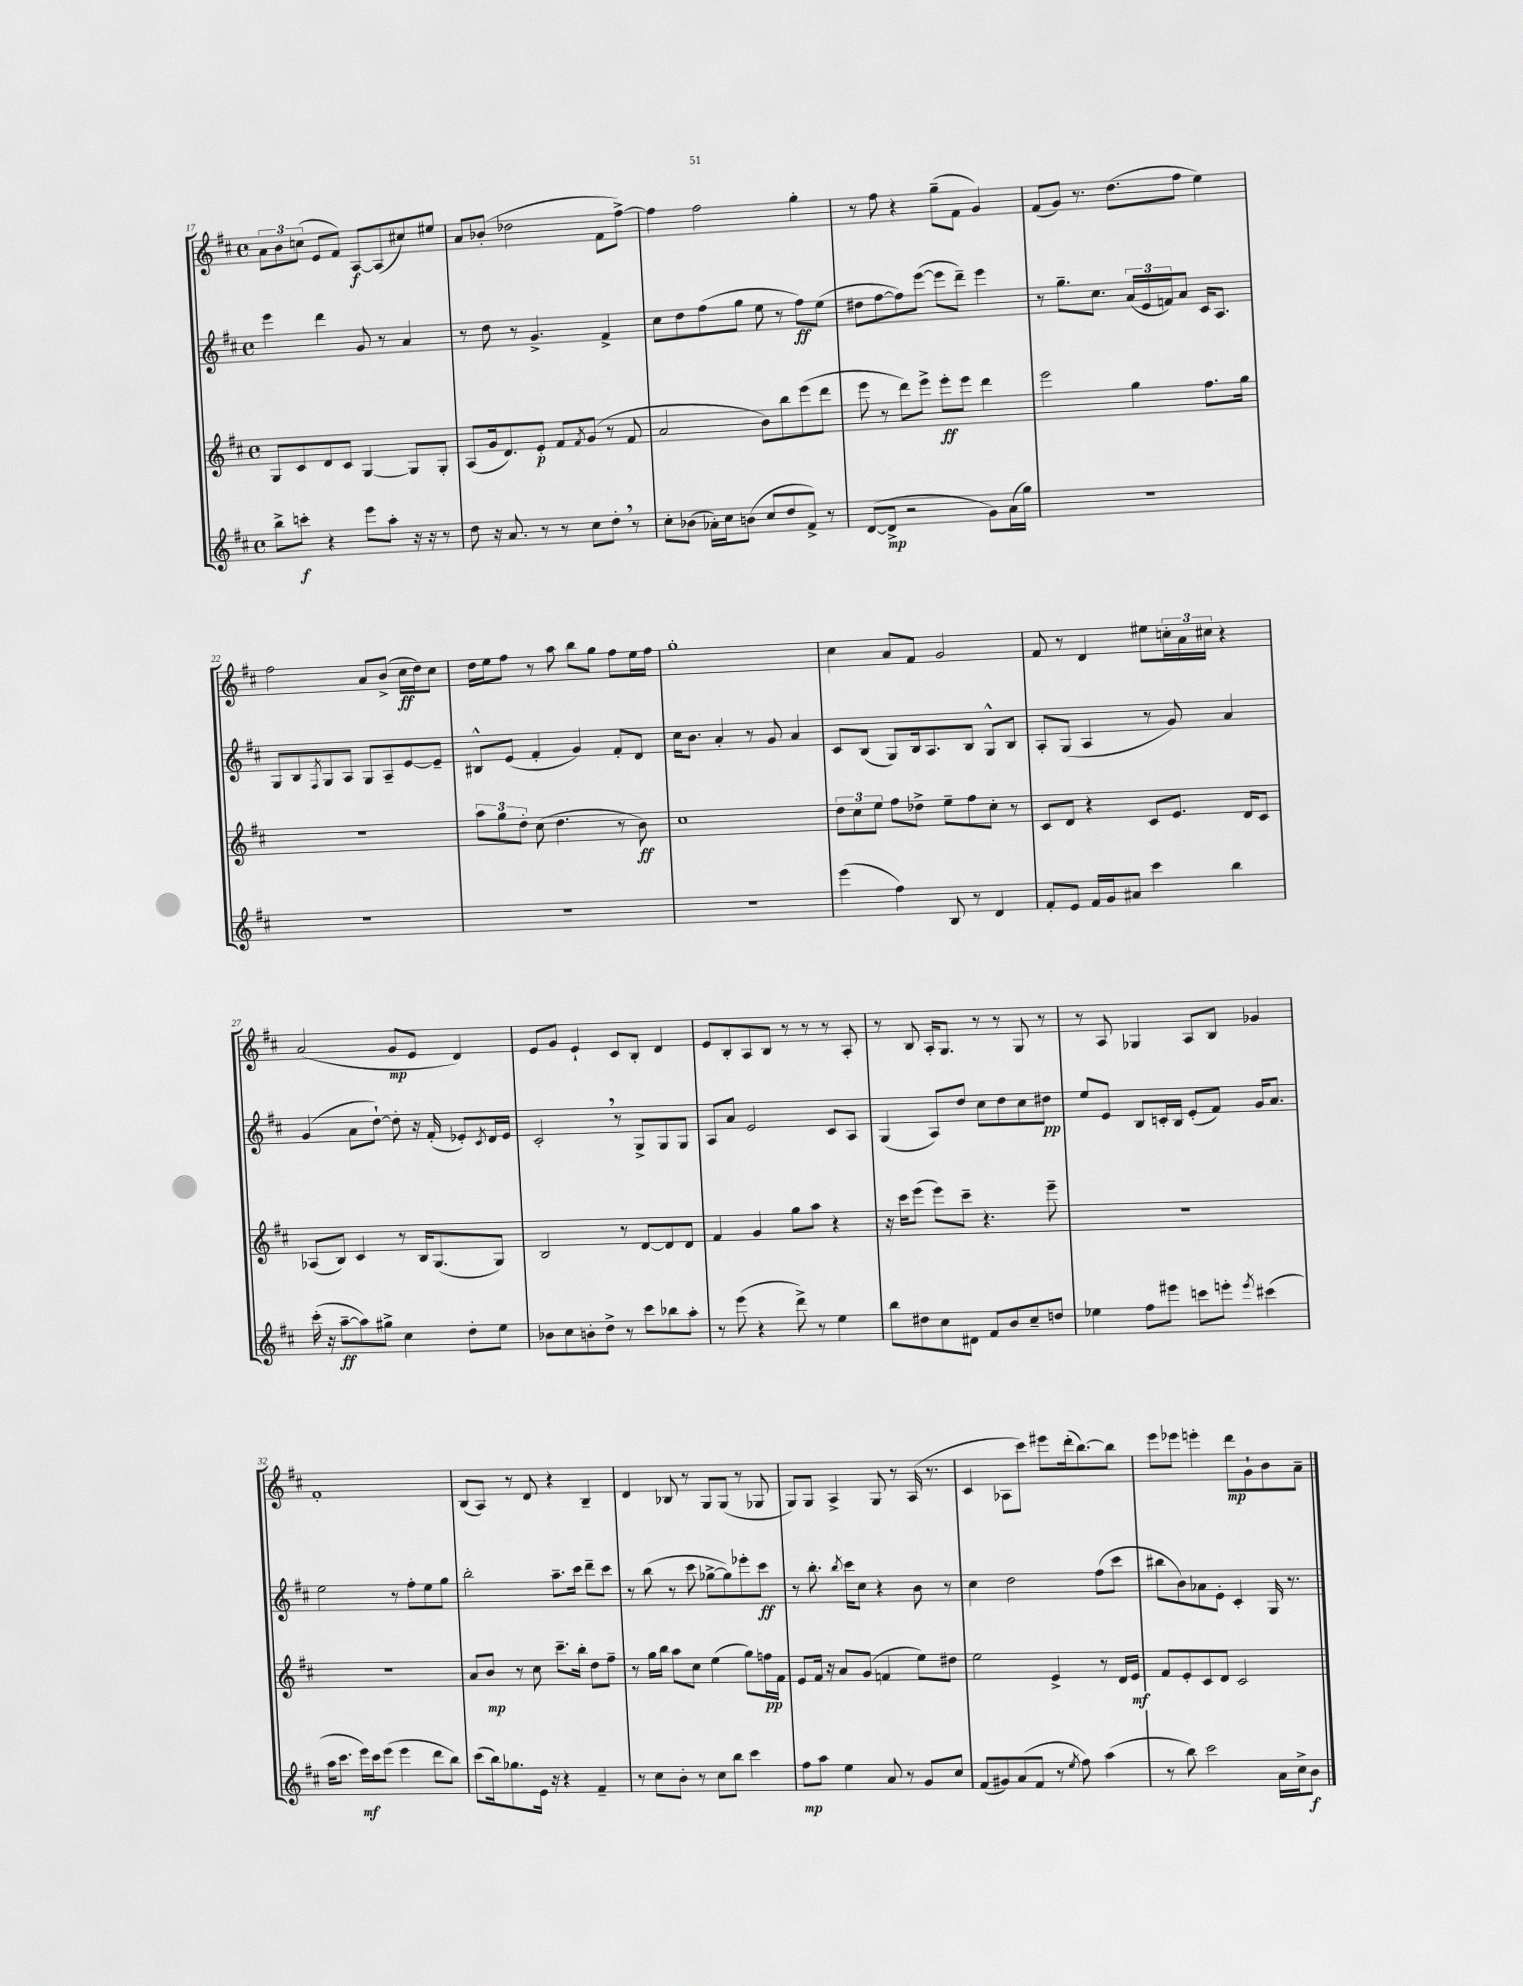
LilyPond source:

<<
\new StaffGroup <<
\new Staff = "s0" {
    \clef treble \key d \major \defaultTimeSignature \time 4/4
    \tuplet 3/2 { a'8 b'8 c''8( } e'8 fis'8) a8~\f a8( cis''8) eis''8 |
    a'8 bes'8-.( des''2 fis'8 fis''8~->) |
    fis''4 fis''2 g''4-. |
    r8 fis''8 r4 g''8--( fis'8 g'4) |
    fis'8( g'8) r8. d''8.( fis''8 e''4) |
    fis''2 a'8 b'8->( cis''16\ff d''16) cis''8 |
    d''16 e''16 fis''8 r8 a''8 b''8 g''8 fis''8 e''16 fis''16 |
    g''1-. |
    cis''4 a'8 fis'8 g'2 |
    fis'8 r8 d'4 eis''8 \tuplet 3/2 { c''16-. a'16 cis''16 } r4 |
    a'2( g'8\mp e'8 d'4) |
    e'8 g'8 e'4-! cis'8 b8-. d'4 |
    e'8 b8-. a8 b8 r8 r8 r8 a8-. |
    r8 b8 a16-. g8. r8 r8 g8 r8 |
    r8 a8 ges4 a8 b8 ges'4 |
    fis'1-. |
    b8( a8) r8 d'8 r4 b4-- |
    d'4 bes8 r8 g8 g8( r8 ges8 |
    g8) g8 a4-> g8 r8 a16( r8. |
    cis'4 aes8 cis'''8) eis'''8 d'''16-.( b''8.~) b''8 |
    e'''8 ees'''8 e'''4-. d'''8\mp g'8-! b'8 a'8-- \bar "|." |
}
\new Staff = "s1" {
    \clef treble \key d \major \defaultTimeSignature \time 4/4
    e'''4 d'''4 g'8 r8 a'4 |
    r8 d''8 r8 g'4.-> fis'4-> |
    cis''8 d''8 fis''8( g''8 e''8 r8 fis''8\ff) e''8( |
    dis''8 fis''8~ fis''8) e'''8~( e'''8 d'''8--) e'''4 |
    r8 g''8.-- cis''8. \tuplet 3/2 { a'16( e'16 f'16) } a'8 cis'16 a8. |
    g8 b8 \acciaccatura { fis8 } g8 a8 g8 a8-- e'8~ e'8-- |
    bis8-^ e'8( fis'4-. g'4) fis'8-. d'8 |
    cis''16 b'8. a'4-. r8 g'8 a'4 |
    cis'8 b8( g8) b16 a8. b8 g8-^ b8 |
    a8-. g8( a4 r8 g'8) a'4 |
    g'4( a'8 d''8~-!) d''8-. r16 fis'16-.( ees'8-.) \acciaccatura { cis'8 } d'16 ees'16 |
    cis'2-. \breathe r8 g8-> g8 g8 |
    a8 a'8 e'2 cis'8 a8 |
    g4( a8) d''8 cis''8 d''8 cis''8 dis''8\pp |
    e''8 e'8 b8 c'16-. b16 e'8-.( fis'8) g'16 a'8. |
    e''2 r8 fis''8-. e''8 g''8 |
    b''2-. a''8.-- cis'''16 d'''8-- cis'''8 |
    r8 b''8( r8 cis'''8 ges''8~-> ges''8) ees'''8-. cis'''8\ff |
    r8 b''8.-. \acciaccatura { b''8 } cis'''16 cis''8 r4 b'8 r8 |
    cis''4 d''2 fis''8( cis'''8 |
    bis''8 b'8) aes'8 e'8-. cis'4-. g16 r8. \bar "|." |
}
\new Staff = "s2" {
    \clef treble \key d \major \defaultTimeSignature \time 4/4
    g8 cis'8 d'8 cis'8 g4~ g8 g8-. |
    a8( g'16 d'8.) e'8-.\p fis'8 \acciaccatura { fis'8 } g'8( r8 fis'8 |
    a'2 b'8) b''8 e'''8( d'''8 |
    e'''8 r8 d'''8) e'''8-> e'''8-.\ff e'''8 d'''4 |
    e'''2 g''4 fis''8. g''16 |
    r1 |
    \tuplet 3/2 { a''8 g''8 d''8-. } cis''8( d''4. r8 b'8\ff) |
    cis''1 |
    \tuplet 3/2 { d''8 cis''8 e''8 } fis''8 des''8-> e''8-- fis''8 cis''8-. r8 |
    cis'8 d'8 r4 cis'8 e'8. d'16 cis'8 |
    aes8( b8) cis'4 r8 b16 g8.( g8) |
    b2 r8 d'8~ d'8 d'8 |
    fis'4 g'4 g''8 a''8 r4 |
    r16 cis'''16 e'''8( e'''8) cis'''8-- r4. e'''8-- |
    R1 |
    R1 |
    a'8 b'8\mp r8 cis''8 cis'''8.-- b''16-. d''8 fis''8-- |
    r8 g''16 b''16 a''8 cis''8 e''4( g''8) f''16\pp fis'16 |
    e'8 fis'16 r16 a'8 g'8( f'4 e''8) dis''8 |
    e''2 e'4-> r8 d'16 e'16\mf |
    fis'8 e'8-. cis'8 d'8 cis'2 \bar "|." |
}
\new Staff = "s3" {
    \clef treble \key d \major \defaultTimeSignature \time 4/4
    b''8-> c'''8-.\f r4 e'''8 a''8-. r16 r16 r8 |
    d''8 r16 a'8. r8 r8 cis''8 d''8-. \breathe r8 |
    cis''8-. bes'8( aes'16-.) cis''16 b'8( cis''8 d''8 fis'8->) r8 |
    d'8~( d'8->\mp r2 g'8) a'16( g''16) |
    R1 |
    R1 |
    R1 |
    R1 |
    e'''4( fis''4) b8 r8 d'4 |
    fis'8-. e'8 fis'16 g'16 ais'8 cis'''4 b''4 |
    cis'''16-.( r16 a''8~--\ff a''8) gis''8-> cis''4 d''8-. e''8 |
    bes'8 cis''8 b'8-. d''8-> r8 cis'''8 bes''8 a''8-. |
    r8 e'''8( r4 d'''8->) r8 e''4 |
    b''8 dis''8 cis''8 dis'8 fis'8 b'8 cis''8-- d''8 |
    ees''4 fis''8 eis'''8 c'''8 e'''8-. \acciaccatura { e'''8 } cis'''4( |
    a''16 cis'''8. e'''16\mf) cis'''16 e'''8( e'''4 d'''8 b''8) |
    cis'''8( b''16) ges''8. e'16 r16 r4 fis'4-- |
    r8 cis''8 b'8-. r8 cis''8 b''8 cis'''4 |
    fis''8\mp a''8 e''4 a'8 r8 g'8 cis''8 |
    fis'8( gis'8) a'8( fis'8 r8 \acciaccatura { e''8 } fis''8) a''4( |
    r8 b''8) cis'''2 a'16 cis''16-> b'8\f \bar "|." |
}
>>
>>
\layout { \context { \Score currentBarNumber = #17 } }
